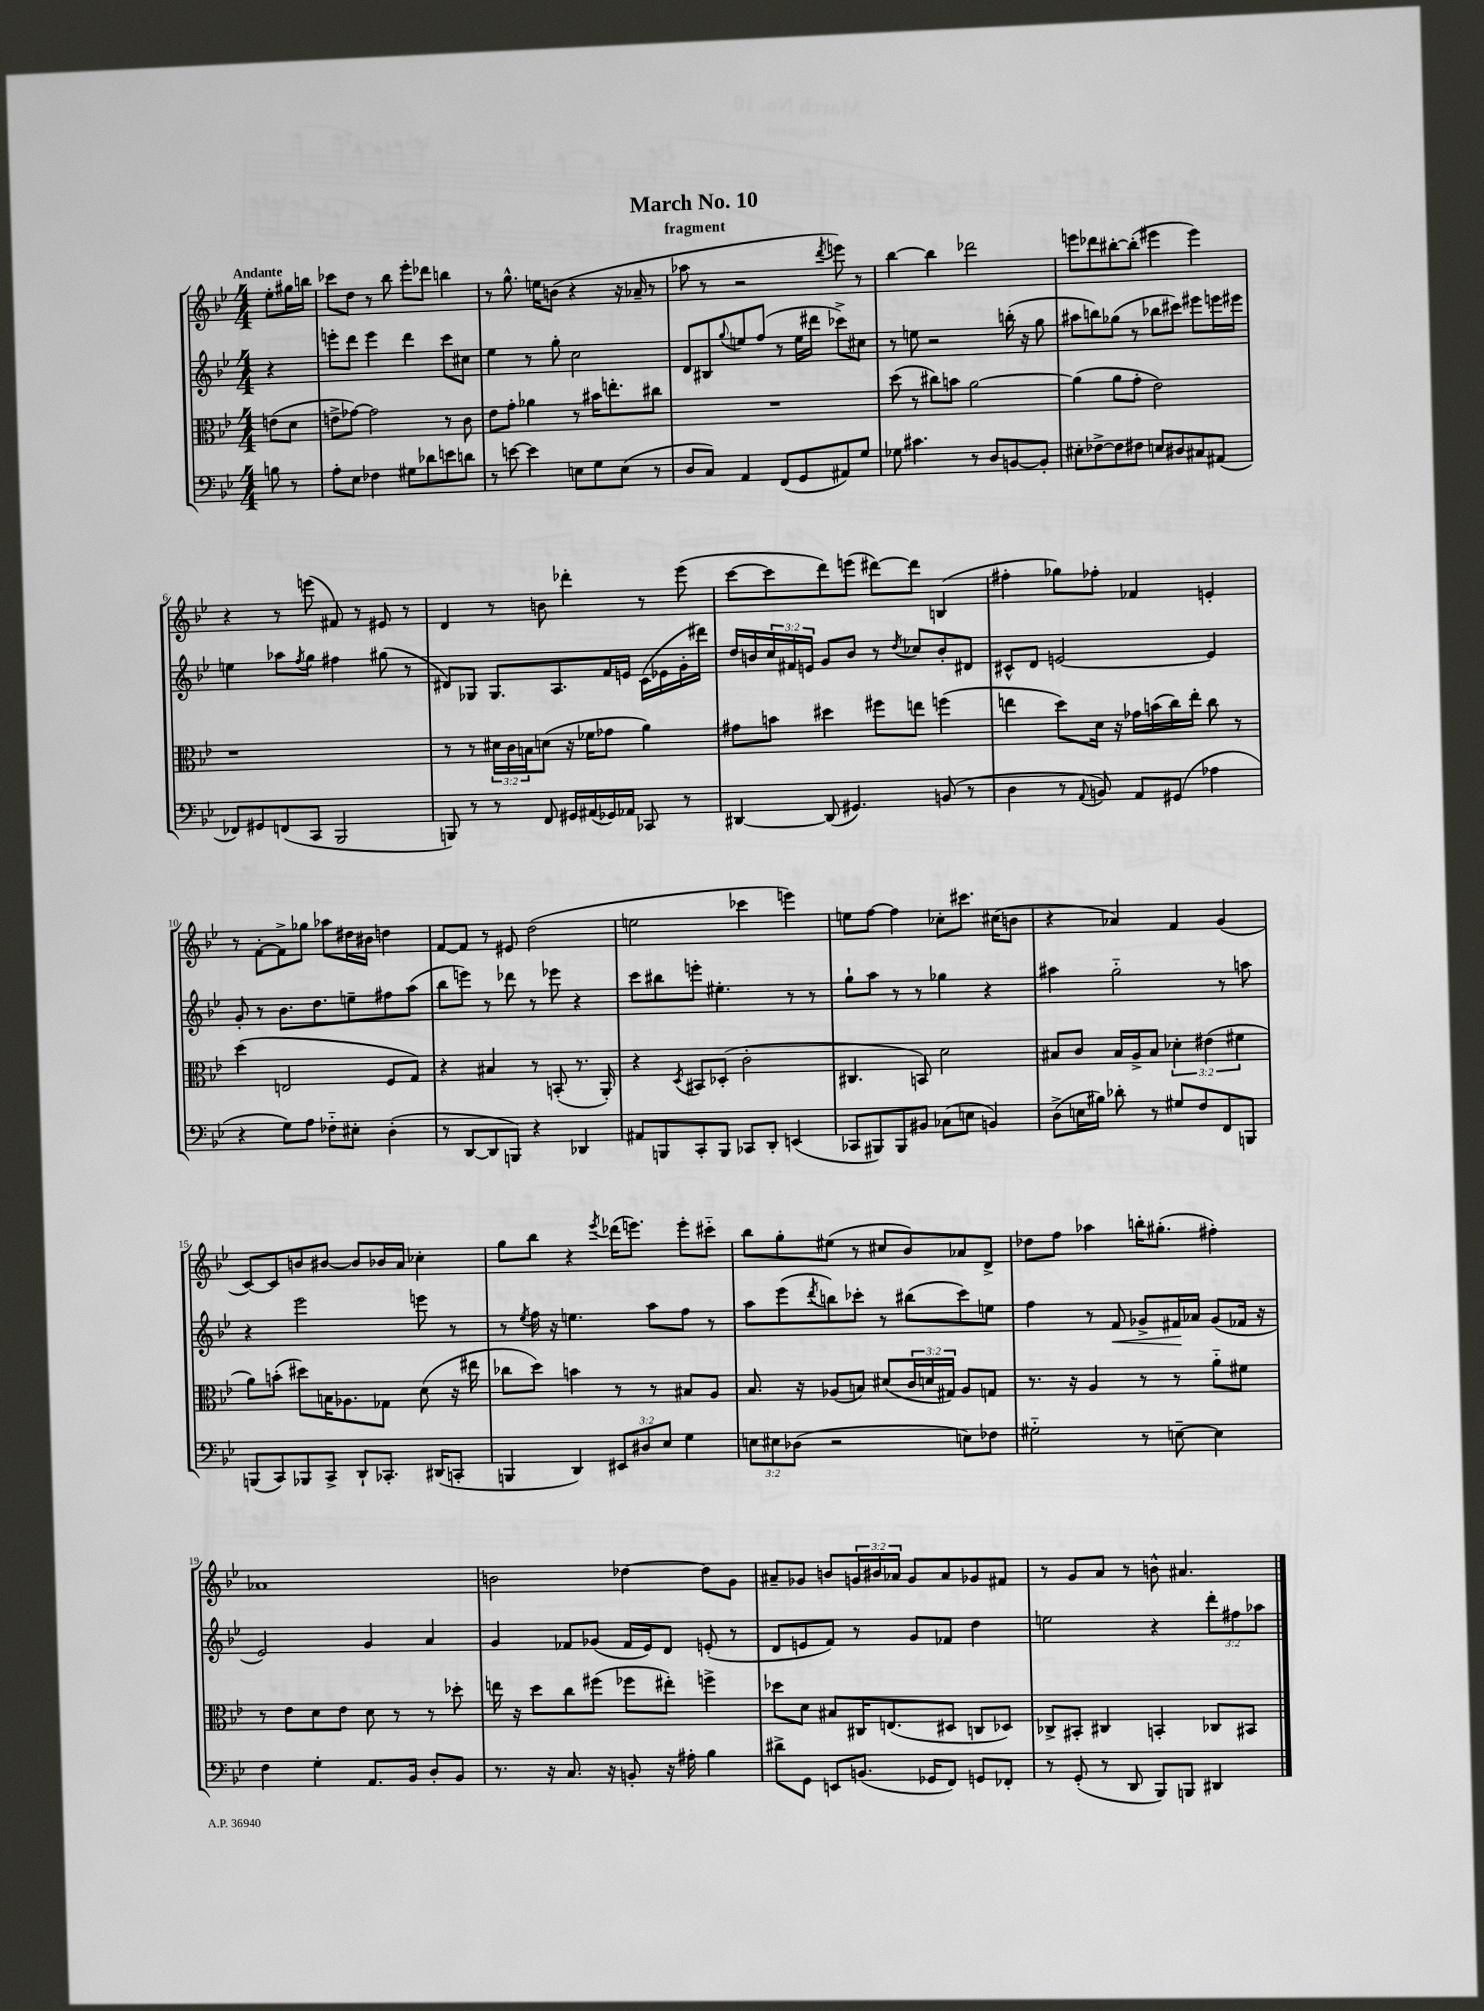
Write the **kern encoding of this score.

**kern	**kern	**kern	**kern
*staff4	*staff3	*staff2	*staff1
*clefF4	*clefC3	*clefG2	*clefG2
*k[b-e-]	*k[b-e-]	*k[b-e-]	*k[b-e-]
*M4/4	*M4/4	*M4/4	*M4/4
8B	(8e	4r	8ee-'
8r	8d	.	16gg#
.	.	.	16bb
=	=	=	=
8A'	8e^	8eee'	8ccc-
8E-	[8g-)	8ddd	8dd
4F-	2g-]	4eee	8r
.	.	.	8bb-
8G#	.	4ddd	8eee-'
8d-	.	.	8ddd-
8e	8r	8ccc	4bb
8d	8c	8cc#	.
=	=	=	=
8r	8e-	4ee-	8r
[8e	8g'	.	8.gg^^
4e]	4a-	8r	.
.	.	.	16ee
.	.	8gg'	(8b
8E	8r	2cc	4r
8G	16b#	.	.
.	8.ee'	.	.
(8E	.	.	16r
.	.	.	16a-~
8r	8cc#	.	8r
=	=	=	=
8D	1r	8d	8aa-
8C)	.	8B#	8r
.	.	8qqgg	.
4AA	.	8ee	2r
.	.	(8ff	.
(8FF	.	8r	.
8GG	.	16ee	.
.	.	16ddd#	.
.	.	.	8qddd
8AA#)	.	8ccc-^)	8eee)
8G	.	8cc#	8r
=	=	=	=
8G-	(8dd	8r	[4bb-
4.c#	8r	8ee	.
.	8cc#)	2r	4bb-]
.	8b	.	.
8r	[2a	.	2ddd-
8D	.	.	.
[8BB	.	(16bb'	.
.	.	16r	.
8BB']	.	8gg	.
=	=	=	=
8E#'	(4a]	8aa#	8eee
[8F-^	.	8bb)	8ddd-
8F-]	8a	(8gg-	[8bb#'
8F#	8g'	8r	(8bb#']
8E	2e-)	8bb-	4eee#
8D#	.	8ccc#)	.
8C#	.	8eee#	4eee#)
(8AA#	.	16eee	.
.	.	16eee#	.
=	=	=	=
8FF-)	1r	4ee	4r
8GG#	.	.	.
(8FF	.	8aa-	8r
.	.	8qff	.
8CC	.	8gg	(8eee
2BBB-	.	4ff#	8f#)
.	.	.	8r
.	.	(8gg#	8e#
.	.	8r	8r
=	=	=	=
8BBB)	8r	8d#)	4d
8r	8r	8G-	.
8r	24d#	8.G-	8r
.	24c	.	.
.	24B	.	.
8FF	(8d	.	8b
.	.	8.A	.
16GG#	16r	.	4ddd-'
(16AA#	16f-	.	.
16GG-)	8g-	16f	.
16AA-	.	16e	.
8CC-	4a)	(16c	8r
.	.	16e-	.
8r	.	16g'	(8eee-
.	.	16ddd#)	.
=	=	=	=
[4DD#	8g#	16dd	[8ccc
.	.	16b	.
.	8b	24cc	8ccc]
.	.	24f#	.
.	.	24e	.
(8DD#]	4dd#	8g	8ddd)
4.GG#)	.	8b	(8eee
.	8ff#	8r	[8ddd#)
.	.	8qdd	.
.	8ee	8cc-	8ddd#]
(8BB	(4ff	8b'	(4B
8r	.	8d#	.
=	=	=	=
4D	4ee	8c#^^	4ff#'
.	.	8d	.
8r	8dd)	[2e	8gg-)
8qqAA	.	.	.
8BB)	16d	.	8ff-'
.	16r	.	.
8AA	16g-	.	4f-
.	(16b	.	.
(8GG#	16cc)	.	.
.	16ee'	.	.
4A-	8cc	4e]	4e'
.	8r	.	.
=	=	=	=
4r	(4dd	8g'	8r
.	.	8r	[8f'
8G)	2E	8.b-	8f^]
8A	.	.	8gg-
.	.	8.dd	.
8F-'~	.	.	8aa-
8E#'	.	8ee~	16dd#
.	.	.	16b#
(4D'	8F	8ff#	4dd
.	8G)	(8aa	.
=	=	=	=
8r	4r	8bb-	[8f
[8DD	.	8eee)	8f]
8DD]	4B#	8r	8r
8BBB)	.	8ddd-	8e#
4r	8r	8r	(2dd
.	(8BB'	8eee-	.
4DD-	8.r	4r	.
.	16AA')	.	.
=	=	=	=
8AA#	4r	8ccc	2ee
8BBB	.	8bb#	.
.	8qD	.	.
8CC'	8BB#	8eee'	.
8BBB	(8D-'	4.ee#'	.
8CC-	2c'	.	4ccc-
8DD'	.	.	.
(4EE	.	8r	4eee)
.	.	8r	.
=	=	=	=
8CC-	4.C#	8gg`	8ee
8BBB#)	.	8aa	[8ff
8BBB#	.	8r	4ff]
8BB#	8BB)	8r	.
(8C-	2d	4gg-	8cc-'
8E	.	.	8.ccc#
4BB)	.	4r	.
.	.	.	(16cc#
.	.	.	8b
=	=	=	=
(8D^	8B#	4aa#	4r
16E	8c	.	.
16B#)	.	.	.
8d-'	16B#	2gg'~	4a-)
.	16A^	.	.
8r	8B#	.	.
8G#	6d-'	.	4f
8F	.	.	.
.	(6e#	.	.
8FF	.	8r	(4g
.	6f#	.	.
8BBB	.	8aa	.
=	=	=	=
(8BBB	8a)	4r	[8c)
8CC)	(8b'	.	8c]
8BBB-	8dd#)	2eee-	8b
8CC^	16B	.	[8b#
.	8.A-	.	.
8DD`	.	.	8b#]
8.CC-'	8G-	.	16b-
.	.	.	16a
.	(8d	8eee	4cc-'
(16DD#	.	.	.
8CC'	16r	8r	.
.	16ee#	.	.
=	=	=	=
4BBB	8cc-	8r	8gg
.	.	8qee-	.
.	8dd)	16ff	8bb-
.	.	16r	.
4DD)	4b	4.ee	4r
.	.	.	8qeee-
12EE#	8r	.	(16ddd-
.	.	.	8.eee)
12D#	.	.	.
.	8r	8aa	.
12E-	.	.	.
4G	8B#	8ff	8eee'
.	8A	8r	8ccc#'~
=	=	=	=
12E	8.B-	8aa	8bb-
12E#	.	.	.
.	.	(8eee-	8gg'
(12D-	.	.	.
.	16r	.	.
.	.	8qddd	.
2r	(8A-	8bb)	(8ee#
.	8B)	8ccc-'	8r
.	(8d#	8r	8cc#
.	24c	(8bb#	8b-)
.	24d	.	.
.	24G#)	.	.
8E)	8A-	8ccc-)	8a-
8F-	8G	8ee	8d^
=	=	=	=
2G#'~	8.r	4ff	8dd-
.	.	.	8ff
.	16r	.	.
.	4A	8r	4aa-
.	.	8f	.
8r	8r	8g-^	16bb'
.	.	.	(8.gg#'
[8E~	8r	16f#	.
.	.	16a-	.
4E]	8a'~	(8g-	4ff#')
.	8f#	16f-	.
.	.	16r	.
=	=	=	=
4F	8r	2e-)	1a-
.	8e-	.	.
4G'	8d	.	.
.	8e-	.	.
8.AA	8d	4g	.
.	8r	.	.
16BB-	.	.	.
8D'	8r	4a	.
8BB-	8dd-'	.	.
=	=	=	=
8.r	16ee	4g	2b
.	16r	.	.
.	8dd	.	.
16r	.	.	.
8.C	8cc	8f-	.
.	(8ff#	(8g-	.
16r	.	.	.
8BB'	8ff-	16f-	[4dd-
.	.	16e-)	.
16r	8ee#')	8d	.
16A#'	.	.	.
4B-	4ff^	(8e'	8dd-]
.	.	8r	8g
=	=	=	=
8d#^	8dd-	8d	8a#~
8GG	8d	8e	8g-
8EE	8B#	8f)	8b
(8.BB	16C#	8r	24g
.	.	.	24b#
.	(8.E	.	.
.	.	.	24a-
.	.	8g	8g
16GG-	.	.	.
8FF)	8D#	8f-	8a-
8GG	8C	4dd	8g-
8FF-'	8D-)	.	8f#
=	=	=	=
8r	8C-^	2ee	8r
(8GG'	8BB#'	.	8g
8r	4C#	.	8a
8DD	.	.	8r
8BBB-)	4BB'	4r	8b^^
8BBB	.	.	4.a#
4DD#	8C-	12ddd'	.
.	.	12ff#	.
.	8BB#	.	.
.	.	12aa-	.
==	==	==	==
*-	*-	*-	*-
